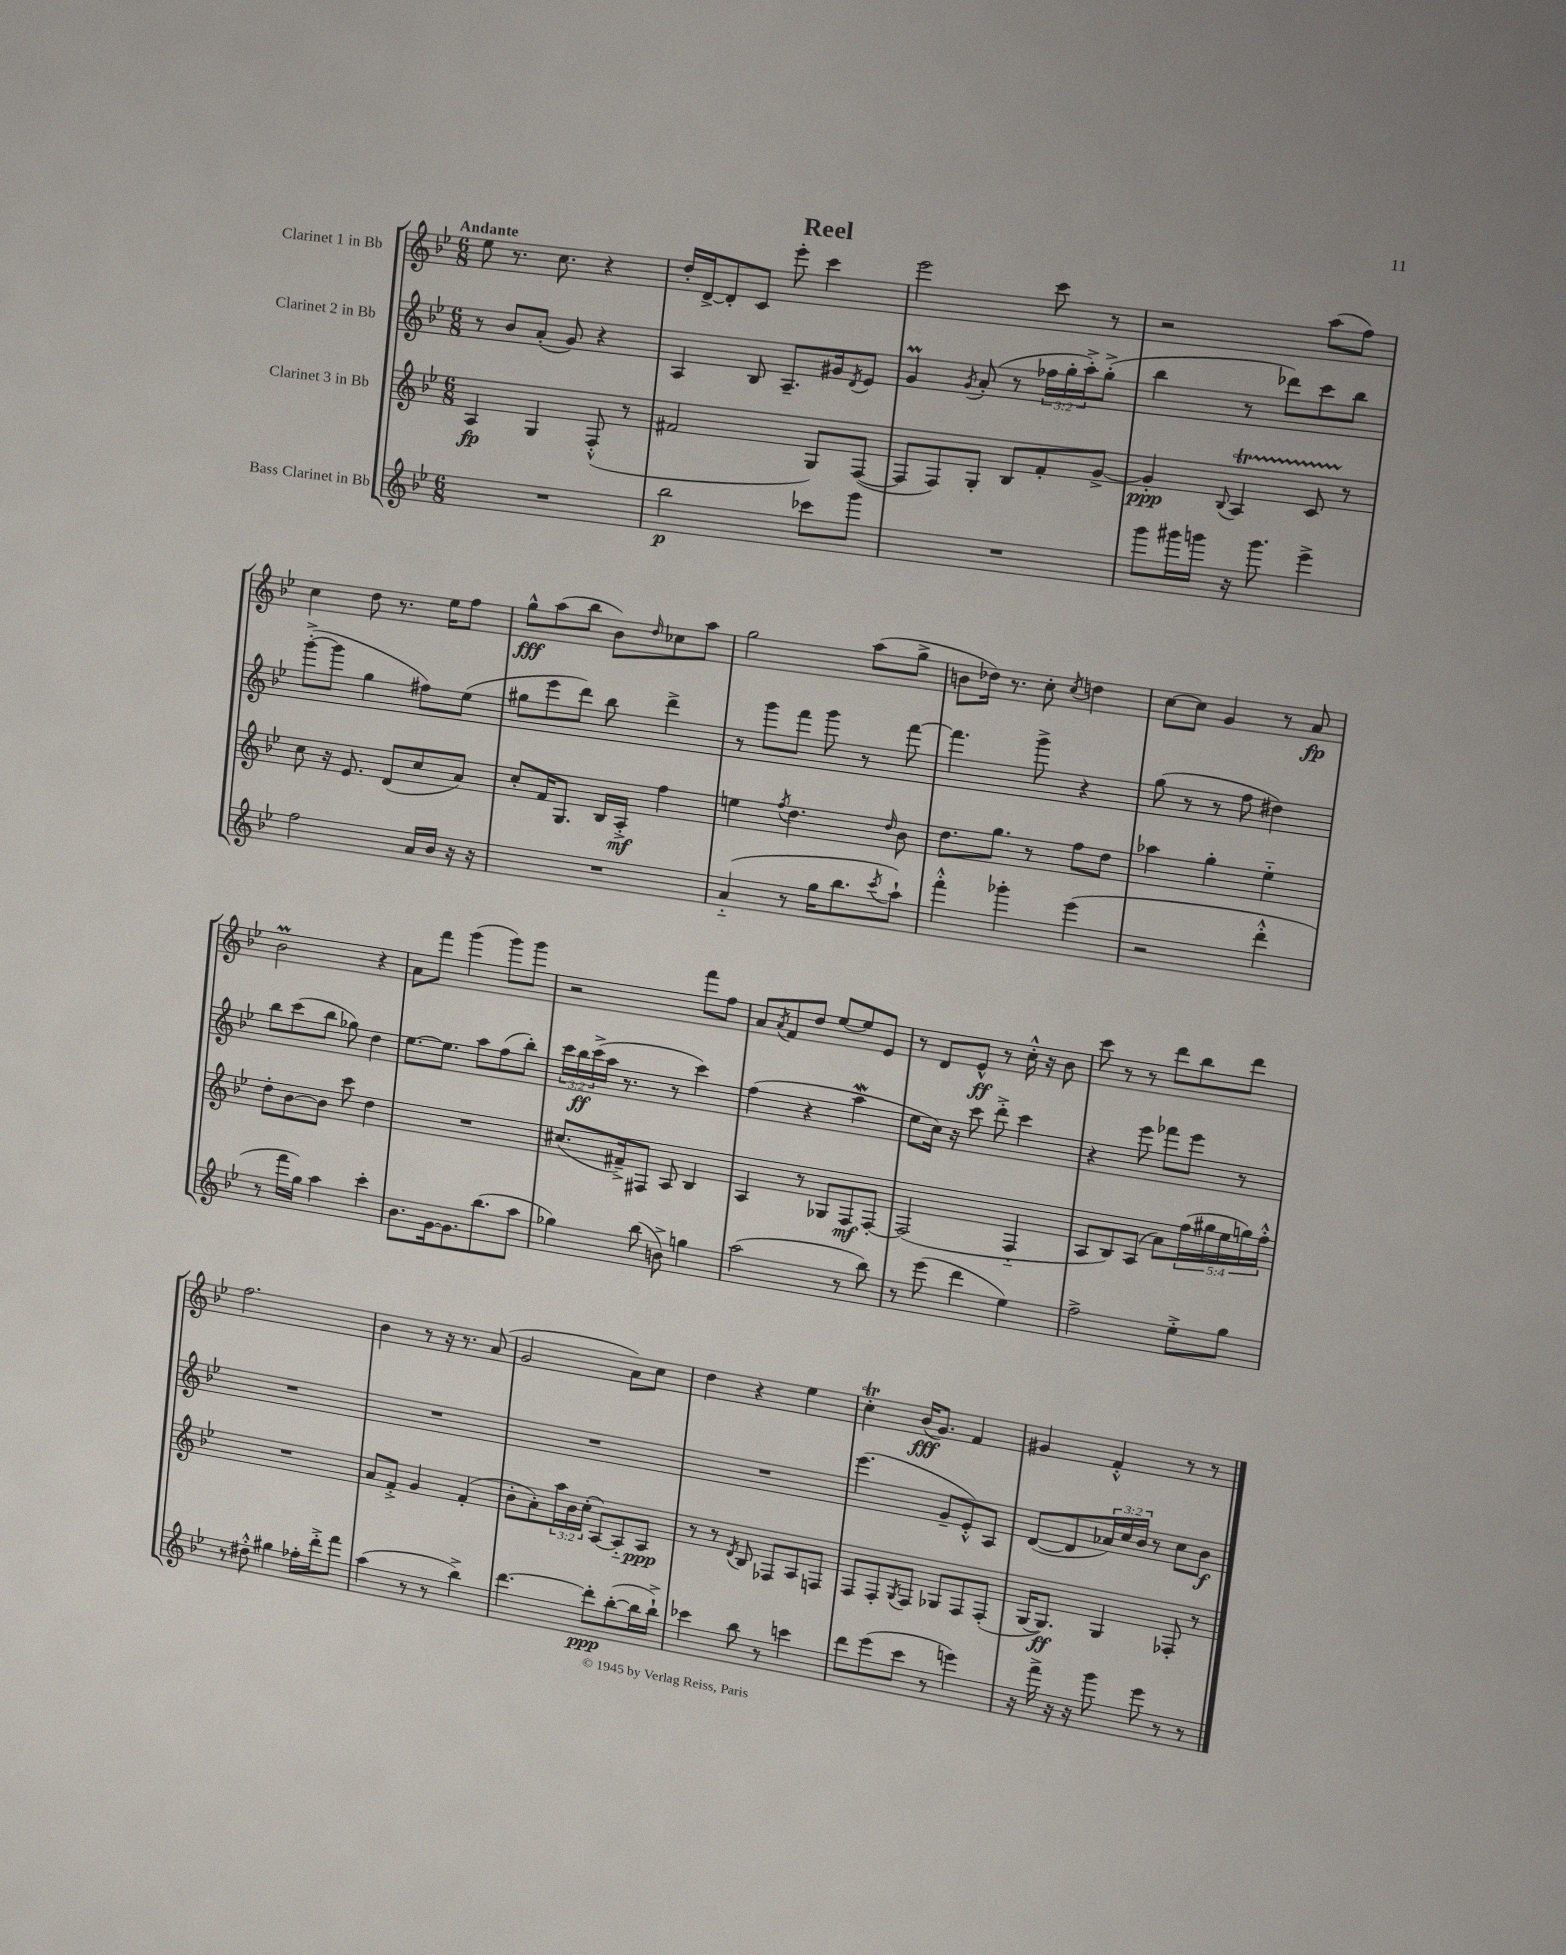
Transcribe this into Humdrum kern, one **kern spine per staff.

**kern	**kern	**kern	**kern
*staff4	*staff3	*staff2	*staff1
*clefG2	*clefG2	*clefG2	*clefG2
*k[b-e-]	*k[b-e-]	*k[b-e-]	*k[b-e-]
*M6/8	*M6/8	*M6/8	*M6/8
2.r	4A	8r	8ee-
.	.	8b-	8.r
.	4G	(8a'	.
.	.	.	8.cc
.	.	8g)	.
.	(8F'^^	4r	4r
.	8r	.	.
=	=	=	=
2bb-	2f#	4A	16dd'
.	.	.	[16d^
.	.	.	8d']
.	.	8B-	8c
.	.	8.A~	8eee-'
8ccc-	8G)	.	4ccc
.	.	16g#	.
.	.	8qd	.
8ggg	([8F	8e-	.
=	=	=	=
2.r	8F]	4g	2eee-
.	8F)	.	.
.	.	8qg	.
.	8G'	(8a'	.
.	8B-	8r	.
.	8f'	24ff-	8ccc
.	.	24gg'	.
.	.	24aa'^)	.
.	[8g^	(8gg'^	8r
=	=	=	=
8ggg	4g']	4bb-	2r
16ggg#	.	.	.
16ggg	.	.	.
.	8qqB-	.	.
16r	4A	8r	.
8.ggg	.	.	.
.	.	8ddd-)	.
4eee-^	8c	8ccc	(8aa
.	8r	8bb-	8ff)
=	=	=	=
2ff	8cc	([8ggg'^	4cc
.	16r	8ggg]	.
.	8.e-	.	.
.	.	4gg	8dd
.	(8d	.	8.r
16a	8cc	8ff#)	.
16b-	.	.	16ee-
16r	8a)	(8ee-	8ff
16r	.	.	.
=	=	=	=
2.r	8cc'	8gg#	8gg^^
.	16f	8eee-	(8aa
.	8.G	.	.
.	.	8ddd)	8bb-
.	16B-	8bb-	8b-)
.	16A'^	.	.
.	.	.	16qqdd
.	4ff	4ddd^	8cc-
.	.	.	8aa
=	=	=	=
(4a'~	4ee	8r	2gg
.	.	8ggg	.
.	8qff	.	.
8r	4.dd	8fff	.
16gg	.	8ggg	.
8.bb-	.	.	.
.	.	8r	(8aa
8qccc	16qqdd	.	.
8aa`)	8b-	[8fff	8gg^
=	=	=	=
4fff'^^	8.dd	4.fff]	8b
.	.	.	16dd-)
.	8.gg	.	8.r
4ggg-'	.	.	.
.	8r	8ggg^	8cc'
.	.	.	8qcc
(4eee-	8ff	4r	4dd
.	8dd	.	.
=	=	=	=
2r	4aa-	(8gg	[8cc
.	.	8r	8cc]
.	4gg'	8r	4g
.	.	8ff	.
4ddd'^^	4ee-'~	4dd#)	8r
.	.	.	8a
=	=	=	=
8r	8dd'	8bb-	2b-
16fff	[8b-	(8ccc	.
16gg)	.	.	.
4aa	8b-]	8bb-	.
.	8ccc	8gg-)	.
4ccc'	4dd	4dd	4r
=	=	=	=
8.b-	2.r	[8.ee-	8a
.	.	.	8fff
[16g	.	8.ee-]	.
8.g]	.	.	(4ggg
.	.	8aa	.
(8.bb-	.	.	.
.	.	(8ff	8ggg)
8aa	.	8bb-')	8ggg
=	=	=	=
4gg-)	(8.cc#	24ccc	2r
.	.	24bb-	.
.	.	(24ccc^	.
.	.	16aa	.
.	16f#~^)	8.r	.
(8bb-	8F#	.	.
8b^)	8A	8r	.
4gg	4B-	4ccc)	8fff
.	.	.	8ff
=	=	=	=
(2aa	4A	(4ff	8a
.	.	.	8qa
.	.	.	8f
.	8r	4r	8dd
.	8G-	.	[8ee-
8r	8F	4aa	8ee-]
8bb-)	[8F'	.	8e-
=	=	=	=
8r	(2F]	8ee-	8r
(8eee-	.	16cc)	8d
.	.	16r	.
4ddd	.	8ccc	8e-^^
.	.	8ddd'^	8r
4ee-)	4F'~	4ccc	16cc'^^
.	.	.	16r
.	.	.	8b-
=	=	=	=
2ff^	8A	4r	8ccc
.	8B-)	.	8r
.	(8A	8eee-	8r
.	8a)	8fff-	8ddd
8ee-'^	(20ff	8eee-	8bb-
.	20gg#	.	.
.	20ee-	.	.
8gg	.	8r	8ddd
.	20gg)	.	.
.	20ff'^^	.	.
=	=	=	=
8r	2.r	2.r	2.ff
8dd#'^^	.	.	.
4gg#	.	.	.
16ff-'	.	.	.
16ddd'^	.	.	.
8fff	.	.	.
=	=	=	=
(4aa	8a	2.r	4b-
.	8f'^	.	.
8r	4g	.	8r
8r	.	.	16r
.	.	.	8.r
4bb-^)	(4f'	.	.
.	.	.	(8a
=	=	=	=
[4.ddd	8b-'	2.r	2g
.	8a')	.	.
.	24aa	.	.
.	24b-	.	.
.	(24cc'	.	.
8ddd']	[8A)	.	.
([8bb-'	8A'~]	.	8a)
16bb-]	8A	.	8cc
16bb-`^)	.	.	.
=	=	=	=
4ccc-	8r	2.r	4dd
.	8r	.	.
.	8qd	.	.
8bb-	8B-	.	4r
8r	8F-	.	.
4ccc	8A	.	4ee-
.	8F	.	.
=	=	=	=
8ddd	8F	(4.eee-	4cc'
(8eee-	8F'	.	.
.	8qG	.	.
8ccc	8F	.	(16b-
.	.	.	8.g)
8r	8G-	8g~	.
4eee)	8F	8e-'^^)	4f
.	(8F'	8A	.
=	=	=	=
16r	[16G	([8d	4g#
16fff^	8.G])	.	.
16r	.	8d]	.
16r	.	.	.
8ggg	4G	24a-)	4f'^^
.	.	24cc	.
.	.	24b-	.
8eee-	.	8r	.
8r	8F-'	8cc	8r
8r	8r	8b-	8r
==	==	==	==
*-	*-	*-	*-
